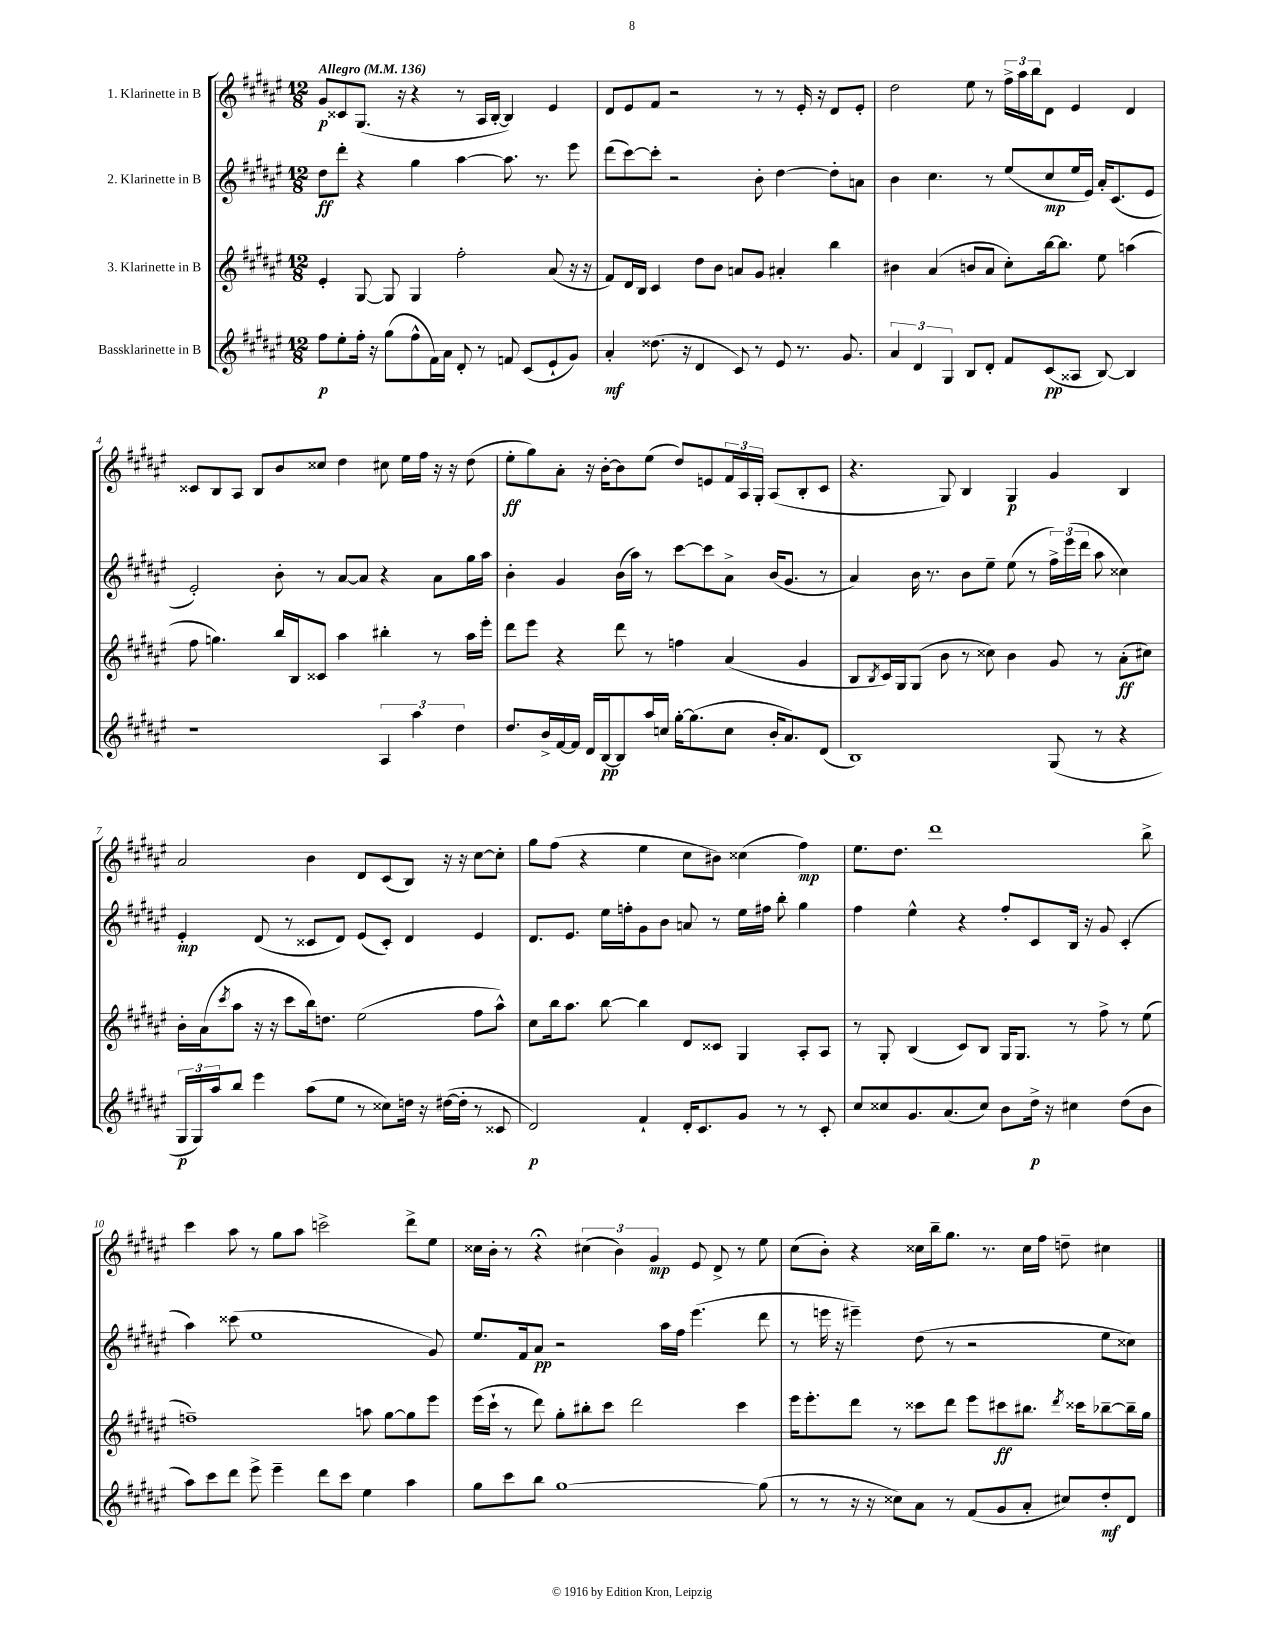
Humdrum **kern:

**kern	**kern	**kern	**kern
*staff4	*staff3	*staff2	*staff1
*clefG2	*clefG2	*clefG2	*clefG2
*k[f#c#g#d#a#e#]	*k[f#c#g#d#a#e#]	*k[f#c#g#d#a#e#]	*k[f#c#g#d#a#e#]
*M12/8	*M12/8	*M12/8	*M12/8
*MM136	*MM136	*MM136	*MM136
8ff#	4e#'	8dd#	8g#
8ee#'	.	8ddd#'	8c##
16ff#'	[8G#	4r	(8.G#
16r	.	.	.
(8gg#	8G#]	.	.
.	.	.	16r
8ff#^^	4G#	4gg#	4r
16f#)	.	.	.
16a#	.	.	.
8d#'	2ff#'	[4aa#	8r
8r	.	.	16A#
.	.	.	[16B'
8f	.	8.aa#]	4B])
(8c#	.	.	.
.	.	8.r	.
8e#`	(8a#	.	4e#
8g#)	16r	8eee#	.
.	16r	.	.
=	=	=	=
4a#'	8f#)	(8ddd#	8d#
.	16d#	[8ccc#)	8e#
.	16B	.	.
(8.dd##	4c#	8ccc#']	8f#
.	.	2r	2r
16r	.	.	.
4d#	8dd#	.	.
.	8b	.	.
8c#)	8a	.	.
8r	8g#	8b'	8r
8e#	4a#'	[4dd#	8r
8.r	.	.	16e#'
.	.	.	16r
.	4bb	8dd#']	8d#
8.g#	.	.	.
.	.	8a	8e#'
=	=	=	=
6a#	4b#	4b	2dd#
6d#	.	.	.
.	(4a#	4.cc#	.
6G#	.	.	.
8B	8b	.	8ee#
8d#'	8a#	8r	8r
8f#	8cc#')	(8ee#	24ff#^
.	.	.	24aa#
.	.	.	24bb
(8c#	[16bb	8cc#	8d#
.	8.bb]	.	.
8A##	.	16ee#	4e#
.	.	16e#)	.
[8B)	8ee#	16a#'	.
.	.	(8.c#	.
4B]	(4aa	.	4d#
.	.	8e#	.
=	=	=	=
1r	8ff#	2e#')	8c##
.	4.gg)	.	8B
.	.	.	8A#
.	.	.	8B
.	16bb	8b'	8b
.	16B	.	.
.	8c##	8r	8cc##
.	4aa#	[8a#	4dd#
.	.	8a#]	.
6A#	4bb#'	4r	8cc#
.	.	.	16ee#
6aa#	.	.	.
.	.	.	16ff#
.	8r	8a#	16r
.	.	.	16r
6dd#	.	.	.
.	16aa#	16gg#	(8dd#
.	16eee#'	16aa#	.
=	=	=	=
8.dd#	8ddd#	4b'	8ee#'
.	8eee#	.	8gg#)
16b^	.	.	.
[16f#	4r	4g#	8a#'
16f#]	.	.	.
16d#	.	.	16r
[16B	.	.	[16b'
8B]	8ddd#	(16b	8b]
.	.	16aa#)	.
16aa#	8r	8r	(8ee#
16cc	.	.	.
[16gg#'	4ff	[8ccc#	8dd#)
(8.gg#]	.	.	.
.	.	8ccc#]	8e
8cc	(4a#	8a#^	24f#
.	.	.	24A#
.	.	.	24G#'
16b'	.	(16b	(8A#
8.a#)	.	8.g#	.
.	4g#	.	8B'
(8d#	.	8r	8c#
=	=	=	=
1B)	8B	4a#)	4.r
.	8qB	.	.
.	16c#)	.	.
.	16G#	.	.
.	(8G#	16b	.
.	.	8.r	.
.	8b	.	8G#)
.	8r	8b	4B
.	8cc##)	8ee#~	.
.	4b	(8ee#	4G#
.	.	8r	.
(8G#	8g#	24ff#^)	4g#
.	.	(24eee#	.
.	.	24ddd#	.
8r	8r	8aa#	.
4r	(8a#'	4cc##)	4B
.	8cc#)	.	.
=	=	=	=
24G#	16b'	4e#'	2a#
24G#)	.	.	.
.	(16a#	.	.
24aa#	.	.	.
.	8qccc#	.	.
8bb	8aa#	.	.
4eee#	16r	(8d#	.
.	16r	.	.
.	8ccc#	8r	.
(8aa#	16bb)	8c##	4b
.	8.dd	.	.
8ee#	.	8d#)	.
8r	(2ee#	(8e#	8d#
8cc##)	.	8c##')	(8c#
16dd	.	4d#	8B)
16r	.	.	.
([16dd#	.	.	16r
16dd#']	.	.	16r
8r	8ff#	4e#	[8cc#
8c##	8aa#^^)	.	8cc#']
=	=	=	=
2d#)	8cc#	8.d#	8gg#
.	16bb	.	(8ff#
.	8.aa#	8.e#	.
.	.	.	4r
.	[8bb	16ee#	.
.	.	16ff'	.
4f#`	4bb]	8g#	4ee#
.	.	8b	.
16d#'	8d#	8a	8cc#
8.c#	.	.	.
.	8c##	8r	8b#)
8g#	4G#	16ee#	(4cc##
.	.	16ff#	.
8r	.	8bb'	.
8r	8A#'	4gg#	4ff#)
8c#'	8A#	.	.
=	=	=	=
8cc#	8r	4ff#	8.ee#
8cc##	8G#'	.	.
.	.	.	8.dd#
8.g#	(4B	4ee#^^	.
.	.	.	1ddd#
(8.a#	.	.	.
.	8c#)	4r	.
8cc##)	8B	.	.
8b	16G#	8ff#'	.
.	8.G#	.	.
16dd#^	.	8c#	.
16r	.	.	.
4cc#	8r	16B	.
.	.	16r	.
.	8ff#^	8g#	.
(8dd#	8r	(4c#'	.
8b	(8ee#	.	8bb^
=	=	=	=
8aa#)	1ff~)	4aa#)	4ccc#
8ccc#	.	.	.
8ddd#	.	(8ccc##	8aa#
8eee#^	.	1ee#	8r
4eee#~	.	.	8gg#
.	.	.	8aa#
8ddd#	.	.	2ccc^
8ccc#	.	.	.
4ee#	8aa	.	.
.	[8gg#	.	.
4aa#	8gg#]	.	8ddd#^
.	8eee#	8g#)	8ee#
=	=	=	=
8gg#	(16eee#	8.ee#	16cc##
.	16ccc#`	.	16b'
8ccc#	8r	.	8r
.	.	16f#	.
8bb	8ddd#)	8a#	4r;
[1gg#	8gg#'	2r	.
.	8bb#'	.	(6cc#
.	8ccc#	.	.
.	.	.	6b)
.	2ddd#	.	.
.	.	.	6g#
.	.	16aa#	.
.	.	16ff#	.
.	.	(4.eee#	8e#
.	.	.	8d#^
.	4ccc#	.	8r
(8gg#]	.	8ddd#	8ee#
=	=	=	=
8r	16eee#	8r	(8cc#
.	8.eee#'	.	.
8r	.	16eee	8b')
.	.	16r	.
16r	8ddd#	4eee#~)	4r
16r	.	.	.
8cc##)	8r	.	.
8a#	8ccc##	(8dd#	16cc##
.	.	.	16bb~
8r	8ddd#	8r	8.gg#
(8f#	8eee#	2r	.
.	.	.	8.r
8g#	8ccc#	.	.
8a#'	8.bb#	.	16cc##
.	.	.	16ff#
8cc#)	.	.	8dd~
.	8qddd#	.	.
.	16ccc##	.	.
8dd#'	[8bb-~	8ee#	4cc#
8d#	16bb-~]	8cc##)	.
.	16gg#	.	.
==	==	==	==
*-	*-	*-	*-
